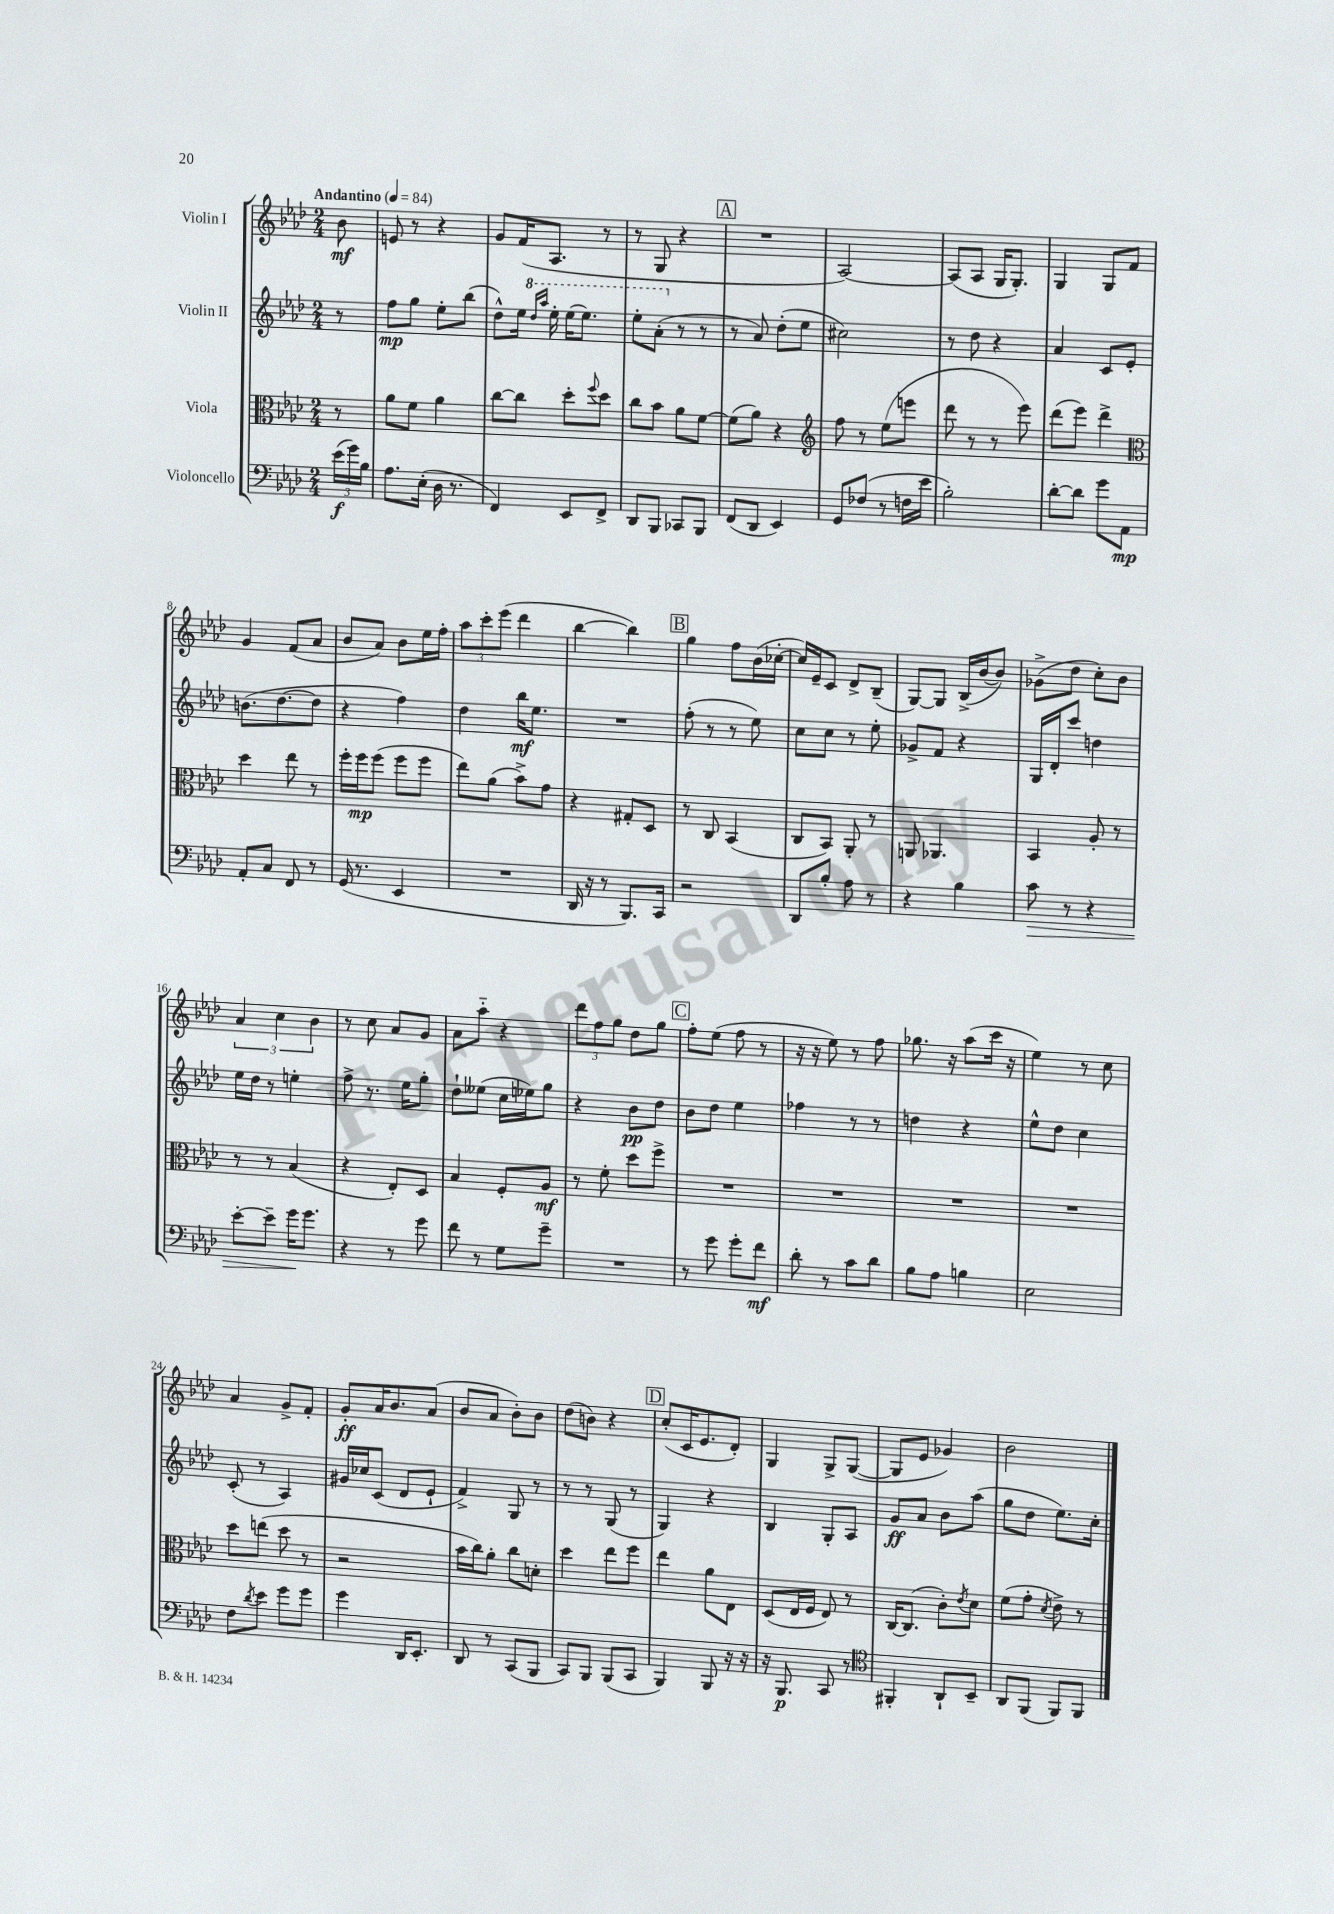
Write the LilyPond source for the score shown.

<<
\new StaffGroup <<
\new Staff = "s0" \with { instrumentName = "Violin I" } {
    \clef treble \key aes \major \numericTimeSignature \time 2/4 \partial 8 \tempo "Andantino" 4 = 84
    bes'8\mf |
    e'8 r8 r4 |
    g'8 f'16( aes8. r8 |
    r8 g8 r4 |
    \mark \markup { \box "A" } R2 |
    aes2~) |
    aes8( aes8 g16 g8.-.) |
    g4 g8 f'8 |
    g'4 f'8( aes'8 |
    bes'8 aes'8) bes'8 ees''16 f''16-. |
    \tuplet 3/2 { aes''8 c'''8-. ees'''8( } des'''4 |
    bes''4~ bes''4) |
    \mark \markup { \box "B" } g''4 f''8 bes'16( ces''16~-. |
    ces''16) ees'16-- c'8 des'8-> bes8--( |
    g8~) g8 bes16->( bes'16~ bes'8) |
    ges'8->( des''8 c''8-.) bes'8 |
    \tuplet 3/2 { aes'4 c''4 bes'4 } |
    r8 c''8 aes'8 g'8 |
    aes'8 aes''8-_ r4 |
    \tuplet 3/2 { des'''8 f''8 g''8 } des''8 g''8 |
    \mark \markup { \box "C" } f''8-. ees''8( f''8 r8 |
    r16 r16 ees''8) r8 f''8 |
    ges''8. r16 aes''8( c'''16 r16 |
    ees''4) r8 c''8 |
    aes'4 g'8-> f'8-. |
    g'8-.\ff aes'16 bes'8. aes'8( |
    bes'8 aes'8 bes'8-.) bes'8 |
    des''8( b'8) r4 |
    \mark \markup { \box "D" } c''8-.( c'16 ees'8. des'8-.) |
    g4 g8-> g8~( |
    g8 ees'8 ges'4) |
    bes'2 \bar "|." |
}
\new Staff = "s1" \with { instrumentName = "Violin II" } {
    \clef treble \key aes \major \numericTimeSignature \time 2/4 \partial 8
    r8 |
    f''8\mp g''8 ees''8-. bes''8( |
    des''8-^) ees''16 \ottava #1 \grace { des'''16 aes'''16 } ees'''16-. ees'''16( ees'''8.) |
    ees'''8-. aes''8-.( \ottava #0 r8 r8 |
    \mark \markup { \box "A" } r8 aes'8) des''8-.( ees''8 |
    cis''2) |
    r8 des''8 r4 |
    aes'4 c'8 ees'8-. |
    b'8.( des''8.~ des''8 |
    r4 f''4) |
    des''4 bes''16\mf ees''8. |
    R2 |
    \mark \markup { \box "B" } f''8-.( r8 r8 ees''8) |
    c''8 c''8 r8 ees''8-. |
    ges'8-> f'8 r4 |
    g16 des'16-. c'''8 d''4 |
    ees''16 des''16 r8 e''4-. |
    f''8-> r8. ees''16 g''8-. |
    des''8-! eeses''8( c''16 ees''16) g''8 |
    r4 bes'8\pp des''8 |
    \mark \markup { \box "C" } bes'8 des''8 ees''4 |
    fes''4 r8 r8 |
    d''4 r4 |
    ees''8-^ des''8 c''4 |
    c'8-.( r8 aes4) |
    gis'16 ces''16 c'8( des'8 ees'8-! |
    f'4->) g8 r8 |
    r8 r8 g8( r8 |
    \mark \markup { \box "D" } g4) r4 |
    bes4 g8-. aes8 |
    g'8\ff aes'8 bes'8 aes''8( |
    g''8 des''8 ees''8.) c''16-. \bar "|." |
}
\new Staff = "s2" \with { instrumentName = "Viola" } {
    \clef alto \key aes \major \numericTimeSignature \time 2/4 \partial 8
    r8 |
    aes'8 f'8 aes'4 |
    c''8~ c''8 des''8-. \appoggiatura { f''8 } des''8 |
    c''8 bes'8 aes'8 f'8~ |
    \mark \markup { \box "A" } f'8( aes'8) r4 |
    \clef treble f''8 r8 ees''8( e'''8 |
    des'''8 r8 r8 ees'''8) |
    des'''8( ees'''8) des'''4-> |
    \clef alto des''4 ees''8 r8 |
    f''16-. f''16\mp f''8( f''8 f''8 |
    ees''8) aes'8( bes'8->) g'8 |
    r4 gis8-. des8 |
    \mark \markup { \box "B" } r8 c8 bes,4( |
    c8 bes,8) aes,8-. r8 |
    a,8 aes,4. |
    bes,4 aes8-. r8 |
    r8 r8 bes4( |
    r4 ees8-.) des8 |
    bes4 f8-. aes8\mf |
    r8 f'8-. des''8 f''8-> |
    \mark \markup { \box "C" } R2 |
    R2 |
    R2 |
    R2 |
    des''8 e''8( des''8 r8 |
    r2 |
    bes'16 c''16) aes'8-. c''8 d'8-. |
    des''4 ees''8 f''8 |
    \mark \markup { \box "D" } ees''4 aes'8 ees8 |
    des8( ees16 f16 ees8) r8 |
    c16~ c8.( c'8-.) \acciaccatura { ees'8 } des'8 |
    f'8( g'8-. \acciaccatura { des'8 } ees'8->) r8 \bar "|." |
}
\new Staff = "s3" \with { instrumentName = "Violoncello" } {
    \clef bass \key aes \major \numericTimeSignature \time 2/4 \partial 8
    \tuplet 3/2 { ees'16\f( g'16) bes16 } |
    aes8. ees16-.( des16 r8. |
    f,4) ees,8 f,8-> |
    des,8 bes,,8 ces,8 bes,,8 |
    \mark \markup { \box "A" } f,8( des,8 ees,4) |
    g,8 fes8( r8 f16 ees'16 |
    bes2-.) |
    des'8~-. des'8 g'8 aes,8\mp |
    aes,8-. c8 f,8 r8 |
    g,16( r8. ees,4 |
    R2 |
    des,16 r16 r8 bes,,8.) c,16 |
    \mark \markup { \box "B" } r2 |
    des,8 bes8-. aes8 r8 |
    r4 bes4 |
    c'8\> r8 r4 |
    ees'8~-. ees'8-- g'16\! g'8. |
    r4 r8 g'8 |
    f'8 r8 g8 g'8-- |
    R2 |
    \mark \markup { \box "C" } r8 g'8 g'8-. f'8\mf |
    des'8-. r8 c'8 des'8 |
    bes8 aes8 b4 |
    ees2 |
    f8 \acciaccatura { des'8 } ees'8 g'8 g'8 |
    g'4 des,16 ees,8.-. |
    des,8 r8 c,8( bes,,8 |
    c,8) bes,,8 bes,,8( c,8 |
    \mark \markup { \box "D" } bes,,4) bes,,8 r16 r16 |
    r16 bes,,8.\p c,8 r8 |
    \clef tenor fis,4-. aes,8-! bes,8-- |
    aes,8 f,8( f,8) f,8 \bar "|." |
}
>>
>>
